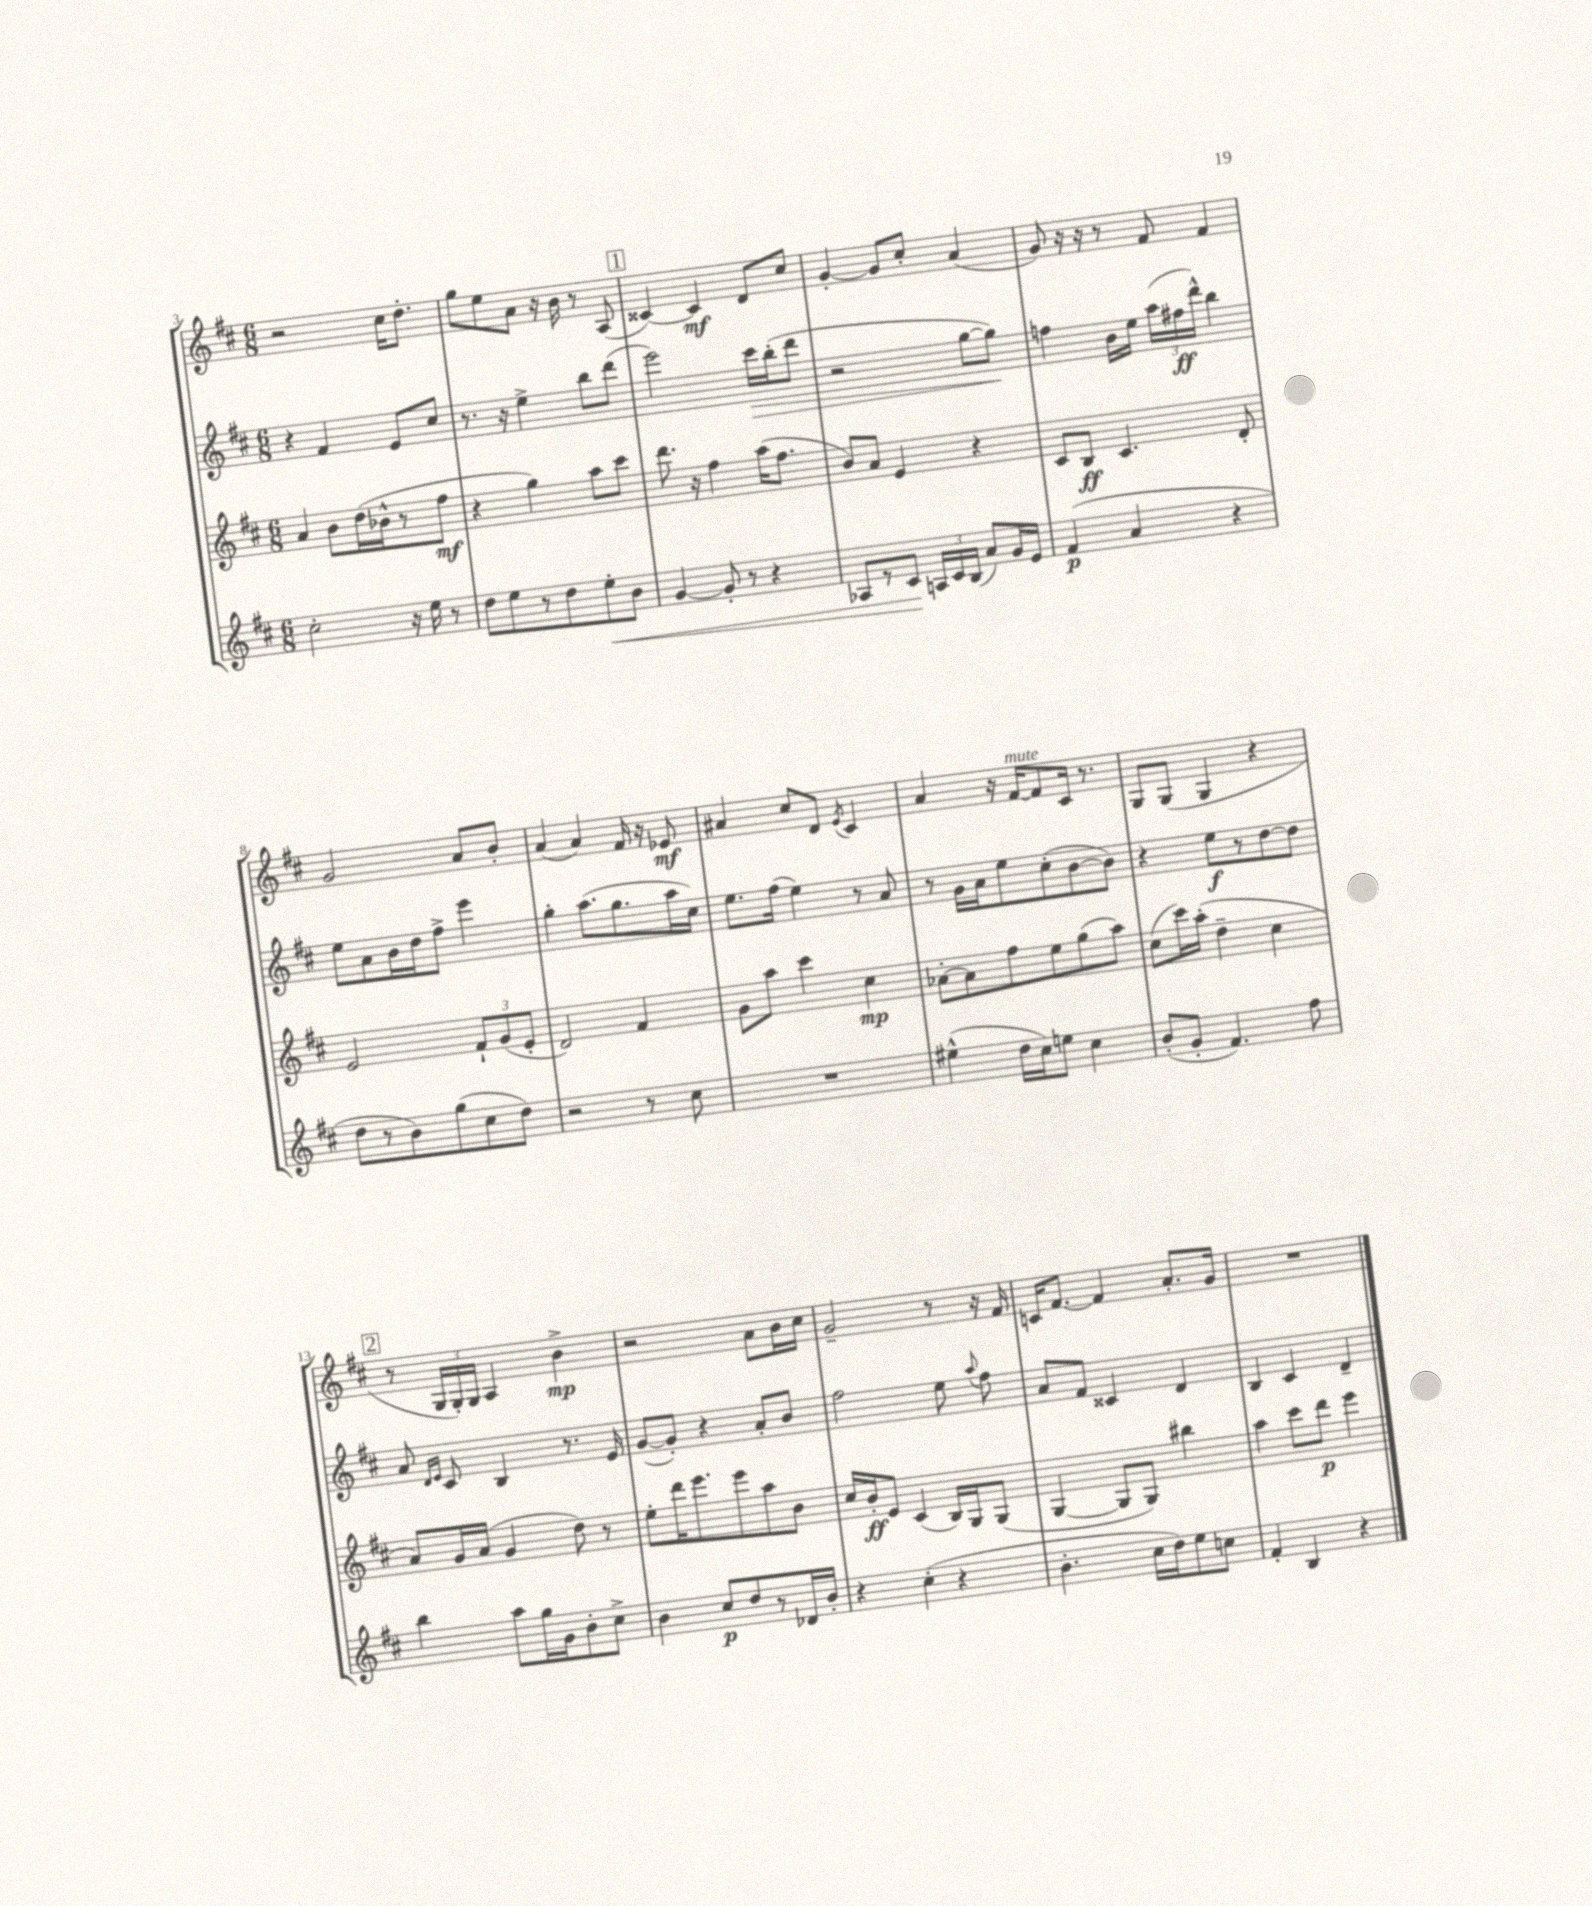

**kern	**kern	**kern	**kern
*staff4	*staff3	*staff2	*staff1
*clefG2	*clefG2	*clefG2	*clefG2
*k[f#c#]	*k[f#c#]	*k[f#c#]	*k[f#c#]
*M6/8	*M6/8	*M6/8	*M6/8
2cc#'\	4a/	4r	2r
.	8b\L	4f#/	.
.	(16dd\L	.	.
.	16b-^^\J	.	.
16r	8r	8e/L	16cc#\LK
16ee\	.	.	8.dd'\J
8r	8ff#\J	8cc#/J	.
=	=	=	=
8dd\L	4r	8.r	8gg\L
8ee\	.	.	8ee\
.	.	16r	.
8r	4gg\)	4ee^\	8a\J
8dd\	.	.	16r
.	.	.	16b\
8ee'\	8aa\L	8bb\L	8r
8b\J	8ccc#\J	(8ddd\J	(8A/
=	=	=	=
[4g/	8.ddd\	2eee\)	[4c##/)
.	16r	.	.
8g'/]	4ff#\	.	4c##/]
8r	.	.	.
4r	(16aa\LK	16ccc#\LL	8d/L
.	8.ff#\J	(16bb'\J	.
.	.	8ddd\J	8cc#/J
=	=	=	=
8A-/L	8b/L)	2r	[4g'/
8r	8a/J	.	.
8c#/J	4e/	.	8g/]L
24A/LL	.	.	8cc#'/J
24c#/	.	.	.
(24B/JJ	.	.	.
8a/L)	4r	[8gg\L	(4a/
16g/L	.	8gg\]J)	.
16e/JJ	.	.	.
=	=	=	=
(4f#/	8c#/L	4ff\	8g/)
.	8B/J	.	16r
.	.	.	16r
4a/	4.c#/	16b\LL	8r
.	.	16ee\JJ	.
.	.	(24aa\LL	8f#/
.	.	24ff#\	.
.	.	24ddd^^\JJ)	.
4r	.	4bb\	4f#/
.	8d'/	.	.
=	=	=	=
8dd\L	2e/	8ee\L	2g/
8r	.	8a\	.
8b\)	.	16b\L	.
.	.	16dd\J	.
(8gg\	.	8ff#^\J	.
8cc#\	12f#`/L	4eee\	8a/L
.	(12g/	.	.
8dd\J)	.	.	8b'/J
.	12e'/J	.	.
=	=	=	=
2r	2d/)	4gg'\	(4a/
.	.	(8.aa\L	4a/)
.	.	8.gg\	.
8r	4f#/	.	16f#/
.	.	.	16r
8cc#\	.	16aa\L	8e-/
.	.	16cc#\JJ)	.
=	=	=	=
2.r	8g\L	8.ee\L	4a#/
.	8aa\J	.	.
.	.	(16ff#\Jk	.
.	4ccc#\	4ee\)	8cc#/L
.	.	.	8d/J
.	.	.	8qe/
.	4cc#\	8r	4c#/
.	.	8a/	.
=	=	=	=
(4ee#^^\	[8a-'\L	8r	4a/
.	8a-\]	16g\LL	.
.	.	16a\J	.
16dd\LL	8ff#\	8ee\	16r
16cc#\J)	.	.	[16f#/LK
8ee\J	8ee\	(8cc#'\	8f#/]
4cc#\	(8gg\	[8b\	16c#/Jk
.	.	.	8.r
.	8aa\J)	8b\]J)	.
=	=	=	=
(8b'/L	(8cc#\L	4r	8G/L
8g'/J	16ccc#\L)	.	(8G/J
.	(16aa'\JJ	.	.
4.f#/)	4dd~\	8ee\L	4G/
.	.	8r	.
.	4cc#\	[8dd\	4r
8ff#\	.	8dd\]J	.
=	=	=	=
4bb\	8a/L)	8a/	8r
.	.	16qqd/LL	.
.	.	16qqe/JJ	.
.	16g/L	8c#/	24G/LL
.	.	.	24G'/)
.	(16a/JJ	.	.
.	.	.	24G/JJ
8aa\L	4g/	4B/	4A/
16gg\L	.	.	.
16g\J	.	.	.
8b'\	8dd\)	8.r	4b^\
8cc#^\J	8r	.	.
.	.	16e/	.
=	=	=	=
4b\	8ee'\L	([8g/L	2r
.	16ddd\K	8g'/]J)	.
.	8.eee\	.	.
8cc#/L	.	4r	.
8dd/	8eee\	.	.
8r	8aa\	8a'/L	8a\L
16d-/L	8b\J	8b/J	16b\L
16b'/JJ	.	.	16cc#\JJ
=	=	=	=
4r	16cc#/LL	2ff#\	2g~/
.	16b'/J	.	.
.	8e/J	.	.
(4cc#'\	(4c#/	.	.
4r	16B/LL)	8ee\	8r
.	16G/J	.	.
.	.	8qqaa/	.
.	(8G/J	8ff#\	16r
.	.	.	16f#/
=	=	=	=
4.b'\	[4G/	8a/L	16c/LK
.	.	.	[8.f#/J
.	.	8f#/J	.
.	8G/]L	4c##/	4f#/]
16cc#\LL	8G/J)	.	.
16dd\J)	.	.	.
8ee\	4bb#\	4d/	8.a'/L
8cc\J	.	.	.
.	.	.	16g/Jk
=	=	=	=
4f#'/	4aa\	4B/	2.r
4B/	8ccc#\L	4c#/	.
.	8ddd\J	.	.
4r	4eee\	4d~/	.
==	==	==	==
*-	*-	*-	*-
